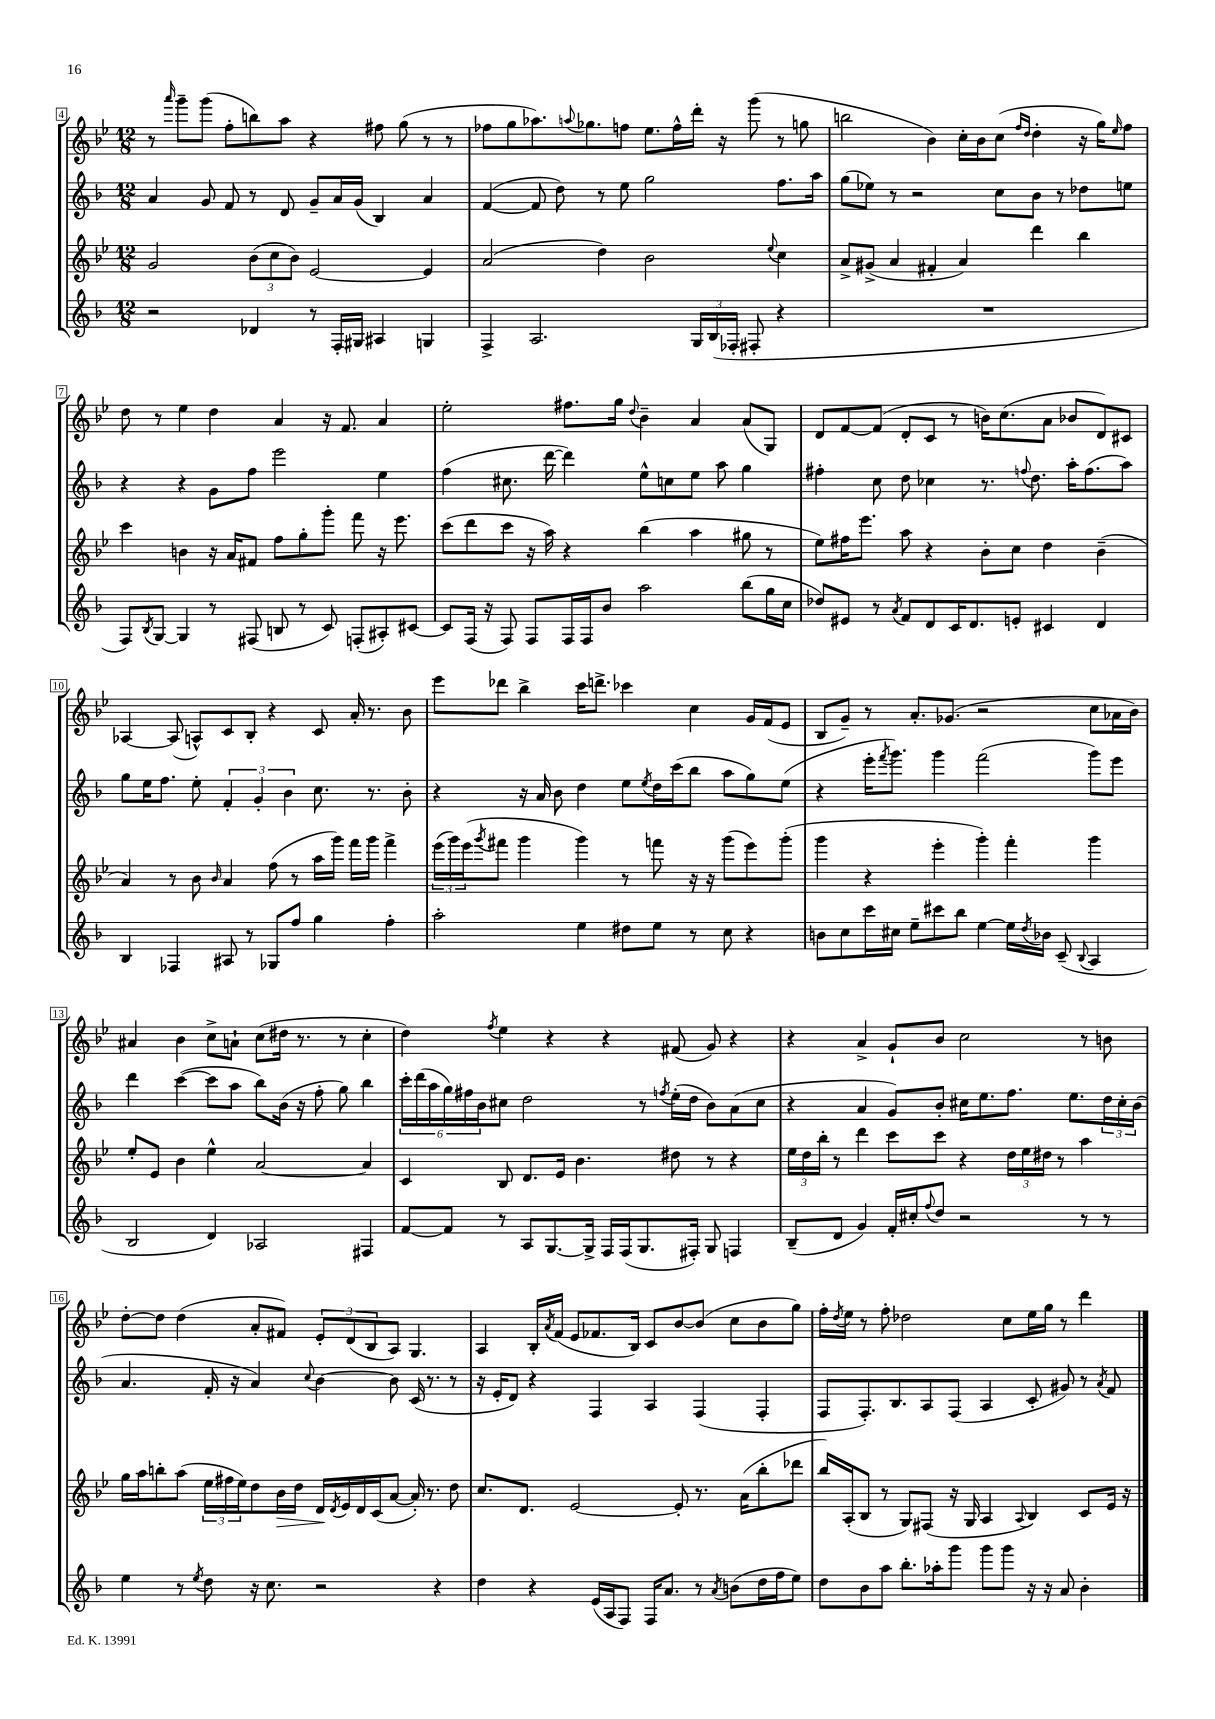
<<
\new StaffGroup <<
\new Staff = "s0" {
    \clef treble \key bes \major \numericTimeSignature \time 12/8
    r8 \grace { a'''16 } g'''8-- g'''8( f''8-. b''8) a''8 r4 fis''8 g''8( r8 r8 |
    fes''8 g''8 aes''8.) \appoggiatura { a''8 } ges''8. f''8 ees''8. f''16-^ d'''16-. r16 g'''8( r8 g''8 |
    b''2 bes'4) c''16-. bes'16 c''8( \grace { f''16 d''16 } d''4-. r16 g''16) \grace { ees''16 } f''8 |
    d''8 r8 ees''4 d''4 a'4 r16 f'8. a'4 |
    ees''2-. fis''8. g''16 \appoggiatura { d''8 } bes'4-- a'4 a'8( g8) |
    d'8 f'8~ f'8( d'8-. c'8 r8 b'16) c''8.( a'8 bes'8 d'8) cis'8 |
    aes4~ aes8( a8-^) c'8 bes8-. r4 c'8 a'16-. r8. bes'8 |
    ees'''8 des'''8 bes''4-> c'''16 d'''8.-> ces'''4 c''4 g'16 f'16( ees'8 |
    bes8 g'8--) r8 a'8.-. ges'8.( r2 c''8 aes'16 bes'16) |
    ais'4 bes'4 c''8-> a'8-! c''8( dis''16 r8. r8 c''4-. |
    d''4) \acciaccatura { f''8 } ees''4 r4 r4 fis'8( g'8) r4 |
    r4 a'4-> g'8-! bes'8 c''2 r8 b'8 |
    d''8~-. d''8 d''4( a'8-. fis'8) \tuplet 3/2 { ees'8-. d'8( bes8 } a8) g4. |
    a4 bes16-. \acciaccatura { a'8 } f'16( ees'8 fes'8. bes16) c'8 bes'8~ bes'8( c''8 bes'8 g''8) |
    f''16-. \acciaccatura { d''8 } ees''16 r8 f''8-. des''2 c''8 ees''16 g''16 r8 d'''4 \bar "|." |
}
\new Staff = "s1" {
    \clef treble \key f \major \numericTimeSignature \time 12/8
    a'4 g'8 f'8 r8 d'8 g'8-- a'16 g'16( bes4) a'4 |
    f'4~( f'8 d''8) r8 e''8 g''2 f''8. a''16 |
    g''8( ees''8) r8 r2 c''8 bes'8 r8 des''8 e''8 |
    r4 r4 g'8 f''8 e'''2 e''4 |
    f''4( cis''8. d'''16~ d'''4) e''8-^ c''8 e''8 a''8 g''4 |
    fis''4-. c''8 d''8 ces''4 r8. \appoggiatura { f''8 } d''8. a''16-. f''8.( a''8) |
    g''8 e''16 f''8. e''8-. \tuplet 3/2 { f'4-. g'4-. bes'4 } c''8. r8. bes'8-. |
    r4 r16 a'16 bes'8 d''4 e''8 \acciaccatura { e''8 } d''16 c'''16( bes''8 a''8 g''8) e''8( |
    r4 e'''16-. \acciaccatura { f'''8 } g'''8.) g'''4 f'''2( g'''8) e'''8 |
    d'''4 c'''4~( c'''8 a''8 bes''8) bes'16( r16 f''8-. g''8) bes''4 |
    \tuplet 6/4 { c'''16-. d'''16( a''16 g''16) fis''16 bes'16 } cis''8 d''2 r8 \acciaccatura { f''8 } e''16-.( d''16 bes'8) a'8( cis''8 |
    r4 a'4 g'8) bes'8-. cis''16 e''8. f''8. e''8. \tuplet 3/2 { d''16 cis''16-. bes'16( } |
    a'4. f'16-. r16 a'4) \appoggiatura { c''8 } bes'4~ bes'8 c'16( r8. r8 |
    r16 e'16-. d'8) r4 f4 a4 f4( f4-. |
    f8 f8.-.) bes8. a8 f8( a4 c'8-. gis'8) r8 \acciaccatura { a'8 } f'8 \bar "|." |
}
\new Staff = "s2" {
    \clef treble \key bes \major \numericTimeSignature \time 12/8
    g'2 \tuplet 3/2 { bes'8( c''8 bes'8) } ees'2~ ees'4 |
    a'2( d''4) bes'2 \appoggiatura { ees''8 } c''4 |
    a'8-> gis'8->( a'4 fis'4-. a'4) d'''4 bes''4 |
    c'''4 b'4 r16 a'16 fis'8 f''8 g''8-. g'''8-. f'''8 r16 ees'''8. |
    c'''8( d'''8 c'''8 r16 a''16) r4 bes''4( a''4 gis''8 r8 |
    ees''8) fis''16 ees'''8. a''8 r4 bes'8-. c''8 d''4 bes'4--( |
    a'4) r8 bes'8 \grace { bes'16 } a'4 f''8( r8 a''16 g'''16) f'''16 g'''16 f'''4-> |
    \tuplet 3/2 { ees'''16( g'''16) ees'''16( } \acciaccatura { g'''8 } fis'''8 g'''4 g'''4) r8 f'''8 r16 r16 g'''8( ees'''8) g'''8-.( |
    g'''4 r4 ees'''4-. g'''4-.) f'''4-. g'''4 |
    ees''8-. ees'8 bes'4 ees''4-^ a'2~ a'4 |
    c'4 bes8 d'8. ees'16 bes'4. dis''8 r8 r4 |
    \tuplet 3/2 { ees''16 d''16 bes''16-. } r8 d'''4 c'''8 c'''8 r4 \tuplet 3/2 { d''16 ees''16 dis''16 } r8 a''4 |
    g''16 a''16 b''8-. a''8( \tuplet 3/2 { ees''16 fis''16 ees''16) } d''8 bes'16\> d''16 d'16\! \acciaccatura { d'8 } ees'16 d'16 c'16( a'8~ a'16-.) r8. d''8 |
    c''8. d'8. ees'2~ ees'8-. r8. a'16( bes''8-. des'''8 |
    bes''16) a16-.( bes8 r8 g8) fis8( r16 g16 a4 \appoggiatura { a8 } bes4) c'8 ees'16 r16 \bar "|." |
}
\new Staff = "s3" {
    \clef treble \key f \major \numericTimeSignature \time 12/8
    r2 des'4 r8 f16-. gis16 ais4 g4 |
    f4-> a2. \tuplet 3/2 { g16 bes16( fes16-. } fis8-. r4 |
    R1. |
    f8) \acciaccatura { bes8 } g8~ g4 r8 fis8( b8 r8 c'8) f8-.( ais8-.) cis'8~ |
    cis'8 f16( r16 f8) f8 f16 f16 bes'8 a''2 bes''8( g''16 c''16 |
    des''8) eis'8 r8 \acciaccatura { a'8 } f'8 d'8 c'16 d'8. e'8-. cis'4 d'4 |
    bes4 fes4 ais8 r8 ges8 f''8 g''4 f''4-. |
    a''2-. e''4 dis''8 e''8 r8 c''8 r4 |
    b'8 c''8 c'''16 cis''16 e''8-- cis'''8 bes''8 e''4~ e''16 \acciaccatura { d''8 } bes'16 c'8--( \appoggiatura { bes8 } a4 |
    bes2 d'4) aes2 fis4 |
    f'8~ f'8 r8 a8 g8.~ g16-> f16 f16( g8. fis16-.) g8 f4 |
    bes8--( d'8 g'4) f'16-. cis''16-. \appoggiatura { f''8 } d''8 r2 r8 r8 |
    e''4 r8 \acciaccatura { e''8 } d''8 r16 c''8. r2 r4 |
    d''4 r4 e'16( a16 f8) f16 a'8. r8 \acciaccatura { a'8 } b'8( d''16 f''16 e''8) |
    d''8 bes'8 a''8 bes''8.-. aes''16-. g'''8 g'''8 g'''8 r16 r16 a'8 bes'4-. \bar "|." |
}
>>
>>
\layout { \context { \Score currentBarNumber = #4 \override BarNumber.stencil = #(make-stencil-boxer 0.1 0.3 ly:text-interface::print) } }
